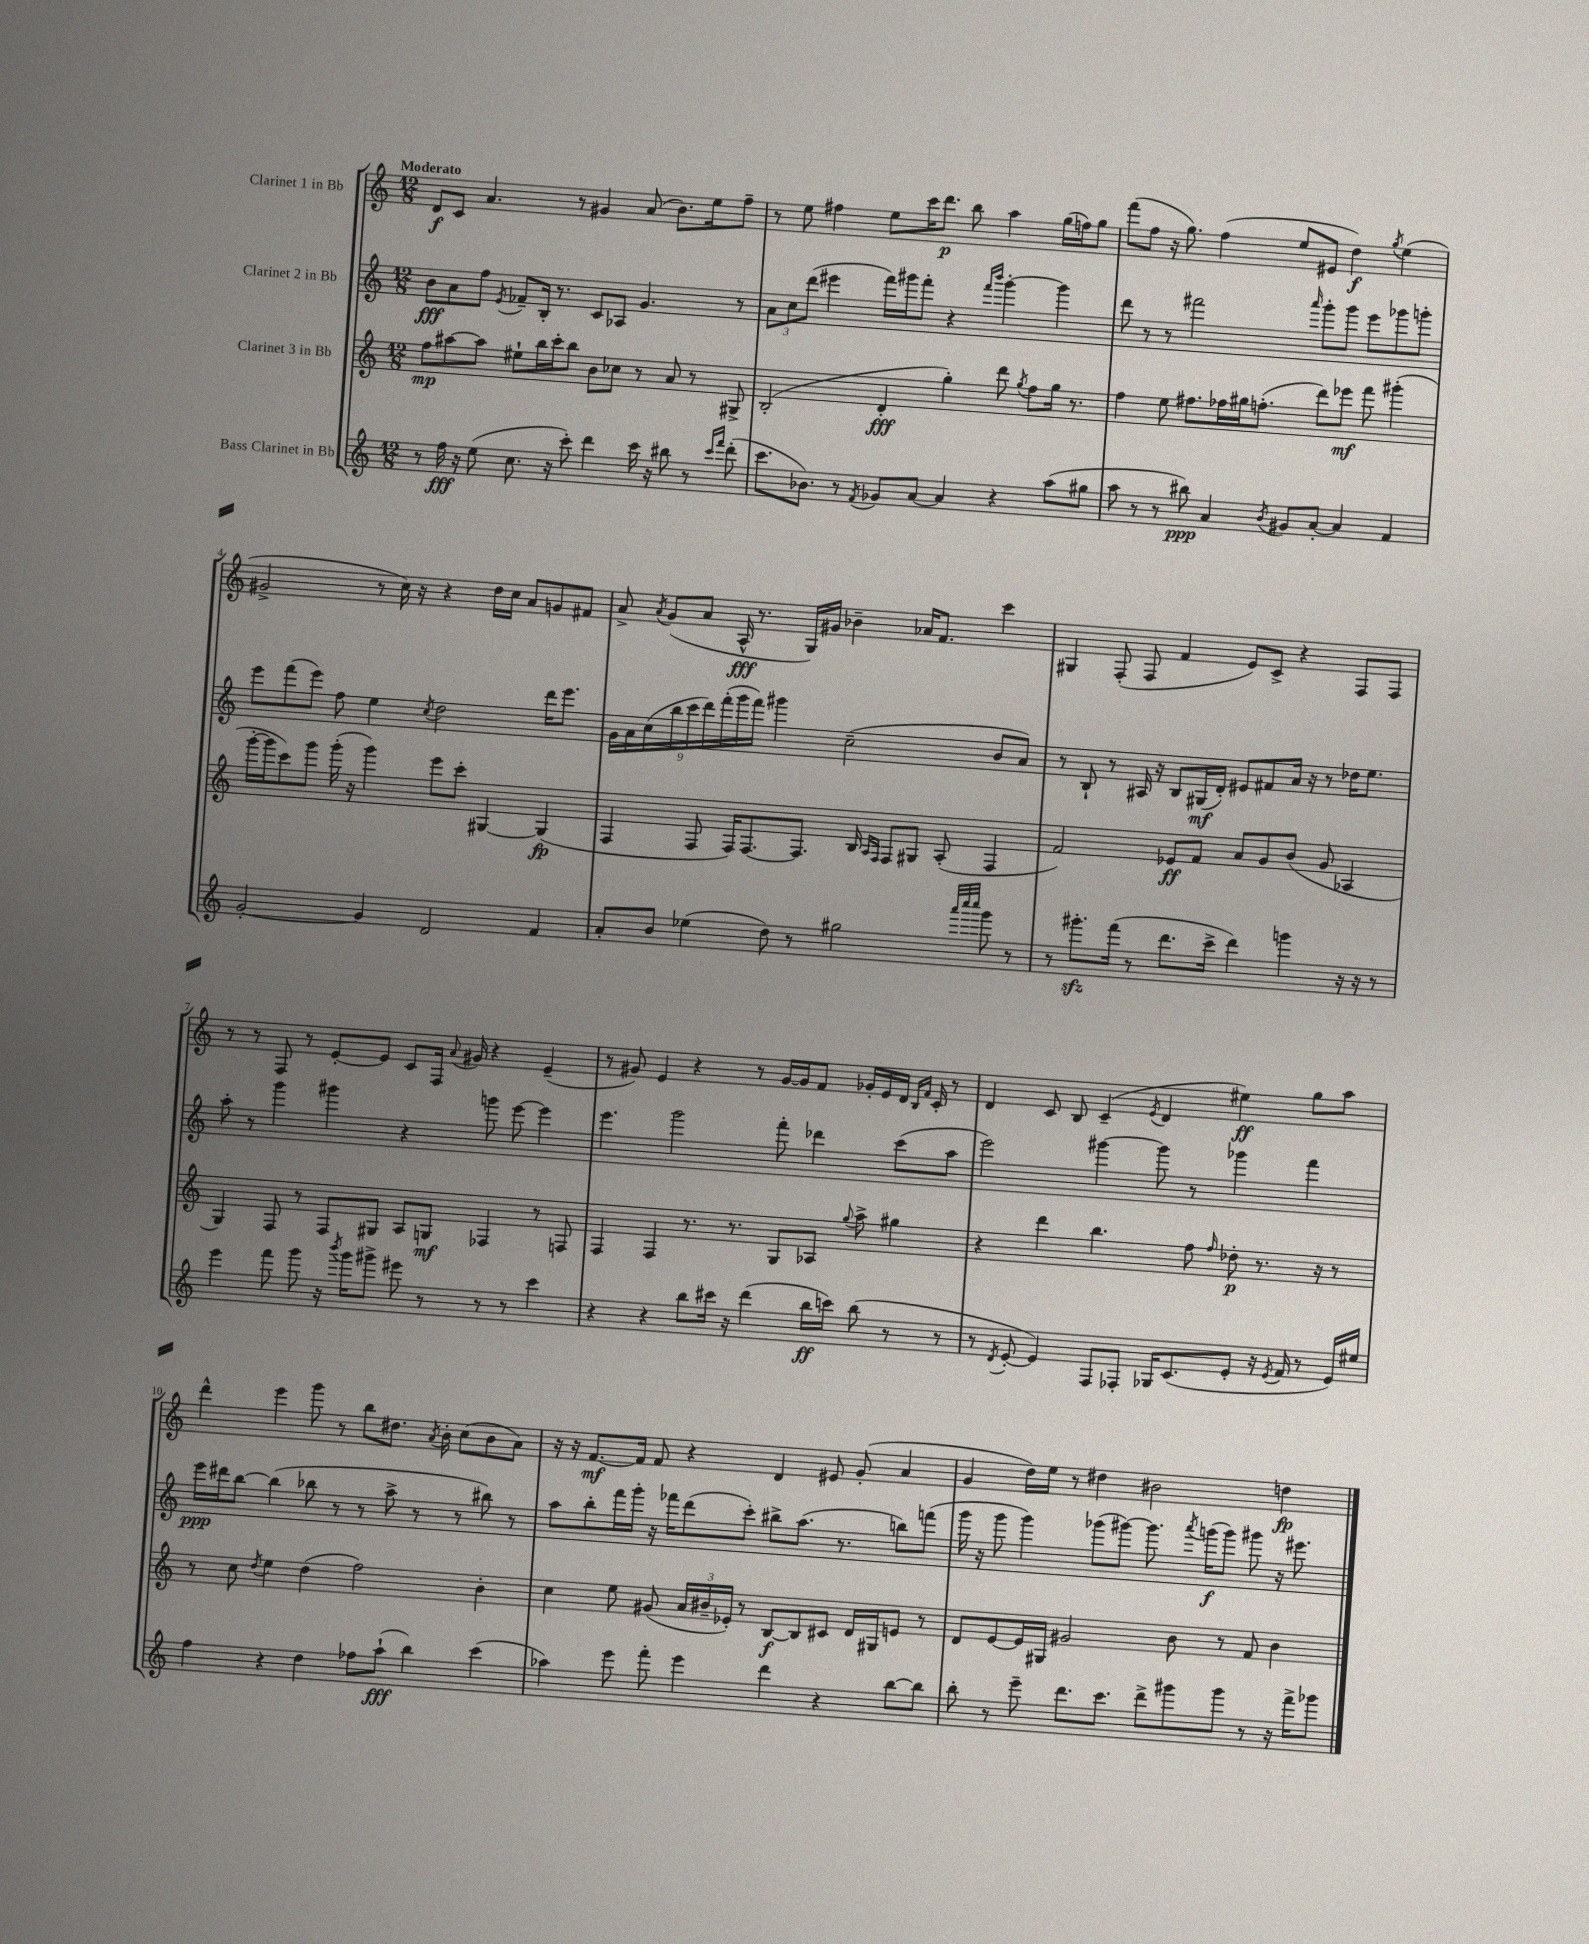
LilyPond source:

<<
\new StaffGroup <<
\new Staff = "s0" \with { instrumentName = "Clarinet 1 in Bb" } {
    \clef treble \key c \major \numericTimeSignature \time 12/8 \tempo "Moderato"
    \autoBeamOff d'8[\f c'8] a'4. r8 gis'4 a'8( b'8.[) e''16 f''8]-- |
    r8 e''8 fis''4 e''8[ c'''16 d'''8.]\p b''8 a''4 g''16[( f''16) g''8] |
    f'''8[( f''8] r16 g''8.) f''4( e''8[ eis'8] d''4\f) \acciaccatura { g''8 } e''4( |
    gis'2-> r8 c''16) r16 r4 d''16[ c''16] a'8[ g'8 fis'8] |
    a'8-> \acciaccatura { a'8 } g'8[( a'8] a16-^\fff r8. g16[) gis'16] bes'4-- aes'16[ f'8.] c'''4 |
    gis4 f8-.( f8 f'4 e'8[) c'8]-> r4 f8[ f8] |
    r8 r8 f8 r8 e'8[~-. e'8] c'8[ f16] \appoggiatura { a'8 } gis'16 r4 e'4--( |
    r8 gis'8) e'4 r4 r8 gis'16[~ gis'16 f'8] ges'16[-. e'16 d'16] \grace { b16[ f'16] } c'16-. r8 |
    d'4 c'8 b8 c'4--( \acciaccatura { e'8 } d'4 eis''4\ff) g''8[ a''8] |
    d'''4-^ e'''4 g'''8 r8 b''8[ dis''8.] \acciaccatura { a'8 } b'16-. c''8[( b'8 a'8]) |
    r16 r16 f'8.[~\mf f'16] f'8 r4 d'4 eis'8 g'8-.( a'4 |
    g'4 d''16[) e''16] r8 dis''4 bis'2 d''4\fp \bar "|." |
}
\new Staff = "s1" \with { instrumentName = "Clarinet 2 in Bb" } {
    \clef treble \key c \major \numericTimeSignature \time 12/8
    \autoBeamOff b'8[\fff a'8 f''8] \acciaccatura { e'8 } fes'8[-- b16]-. r8. c'8[ aes8] g'4. r8 |
    \tuplet 3/2 { a'8[ c''8 d'''8]( } eis'''4 f'''16[) gis'''16 f'''8]-. r4 \grace { f'''16[ b'''16] } gis'''4~-. gis'''4 |
    d'''8 r8 r8 fis'''2 \grace { a'''16 } g'''8[-. g'''8] e'''8[ ges'''8 g'''8]-. |
    e'''8[ f'''8( e'''8]) f''8 e''4 \acciaccatura { c''8 } d''2 d'''16[ e'''8.] |
    \tuplet 9/8 { g'16[ a'16 c''16( b''16 c'''16 d'''16) f'''16-.( g'''16 f'''16]) } gis'''4 c''2--( b'8[ a'8]) |
    r8 b8-! r8 ais16 r16 b8[ gis16\mf( d'16]-.) eis'8[ fis'8 a'16] r16 r8 des''16[ e''8.] |
    a''8-. r8 g'''4 gis'''4 r4 g'''8 e'''8~ e'''4 |
    e'''4. g'''2 f'''8-. des'''4 c'''8[( a''8] |
    e'''2) gis'''4~ gis'''8 r8 ges'''4 f'''4 |
    e'''16[\ppp dis'''16 b''8]~ b''4( bes''8 r8 r8 a''8-> r8 r8 bis''8) r8 |
    a''8[ b''8-. f'''16 g'''16]-. r16 fes'''16[ d'''8( c'''8]-.) bis''8[-> a''8.]( r8. b''8[) f'''8]( |
    g'''16 r16 g'''8 g'''4) ges'''8[( gis'''8]~) gis'''8. \acciaccatura { a'''8 } g'''16[\f( g'''8]) gis'''8 r16 eis'''8. \bar "|." |
}
\new Staff = "s2" \with { instrumentName = "Clarinet 3 in Bb" } {
    \clef treble \key c \major \numericTimeSignature \time 12/8
    \autoBeamOff f''8[\mp ais''8~ ais''8] eis''8[-! b''16 c'''16-. b''8] b'8[ ces''8] r8 a'8 r8 gis8-> |
    b2-.( d'4-.\fff g''4-.) d'''8 \acciaccatura { g''8 } f''8[ g''16] r8. |
    f''4 e''8 fis''8.[ fes''16 gis''16 f''8.]-.( d'''8[) ees'''8]\mf f'''8 gis'''4-.( |
    g'''16[~-. g'''16 c'''8) g'''8] g'''16-.( r16 g'''4) e'''8[ c'''8]-. gis4~ gis4\fp( |
    f4 f8 f16[) f8.~ f8.] b16 \grace { a16[ f16] } f8[ gis8] a8-.( f4 |
    f'2) ees'8[\ff f'8] a'8[ g'8 b'8]( g'8 aes4 |
    g4) f8 r8 f8[ gis8] a8[ g8]\mf fes4 r8 f8 |
    f4 f4 r8. r8. g8[ aes8] \appoggiatura { g''8 } a''8-> gis''4 |
    r4 d'''4 b''4. f''8 \grace { f''16 } des''8-.\p r8. r16 r8 |
    r8 c''8 \acciaccatura { d''8 } e''4 d''4( f''2) b'4-. |
    c''4 e''8 gis'8( \tuplet 3/2 { a'16[ bis'16-- ees'16]-.) } r8 b8[~\f b8 cis'8] d'16[ gis16 e'8] r8 |
    d'8[ e'8~ e'16 gis16] gis'2 b'8 r8 f'8 b'4 \bar "|." |
}
\new Staff = "s3" \with { instrumentName = "Bass Clarinet in Bb" } {
    \clef treble \key c \major \numericTimeSignature \time 12/8
    \autoBeamOff r8 f''16\fff r16 e''8( c''8. r16 c'''8-.) d'''4 c'''16 r16 bis''8 r8 \grace { c'''16[ f'''16] } d'''8-.( |
    c'''8.[ bes'8.]) r8 \acciaccatura { f'8 } ges'8[ a'8]~ a'4 r4 a''8[( gis''8] |
    a''8 r8 r8 bis''8\ppp) a'4 \acciaccatura { b'8 } gis'8[ a'8]~-. a'4 f'4 |
    g'2~-. g'4 d'2 f'4 |
    a'8[-. b'8] ees''4( d''8) r8 gis''2 \grace { a'''32[ c''''32 c''''32] } g'''8 r8 |
    r8 gis'''8.[-.\sfz f'''16]( r8 d'''8.[ c'''16]-> d'''4) g'''4 r16 r16 r8 |
    e'''4 f'''8 g'''8 r16 \acciaccatura { b'''8 } g'''16[ gis'''8]-> eis'''8 r8 r8 r8 c'''4 |
    r4 r4 b''8[ cis'''16] r16 d'''4( b''16[\ff c'''16]) b''8( r8 r8 |
    r8 \acciaccatura { d'8 } e'8~-. e'4) f8[ fes8]-. ges16[ c'8.( e'8]-. r16 \acciaccatura { e'8 } f'16 r8 e'16[) eis''16] |
    f''4 r4 d''4 fes''8[ a''8]-!\fff( b''4) c'''4( |
    aes''4) e'''8 f'''8-. e'''4 d'''4 r4 b''8[~ b''8] |
    b''8-. r8 e'''8-- d'''8.[ c'''8.] d'''8[-> gis'''8 gis'''8] r8 r16 f'''16[-> ges'''8] \bar "|." |
}
>>
>>
